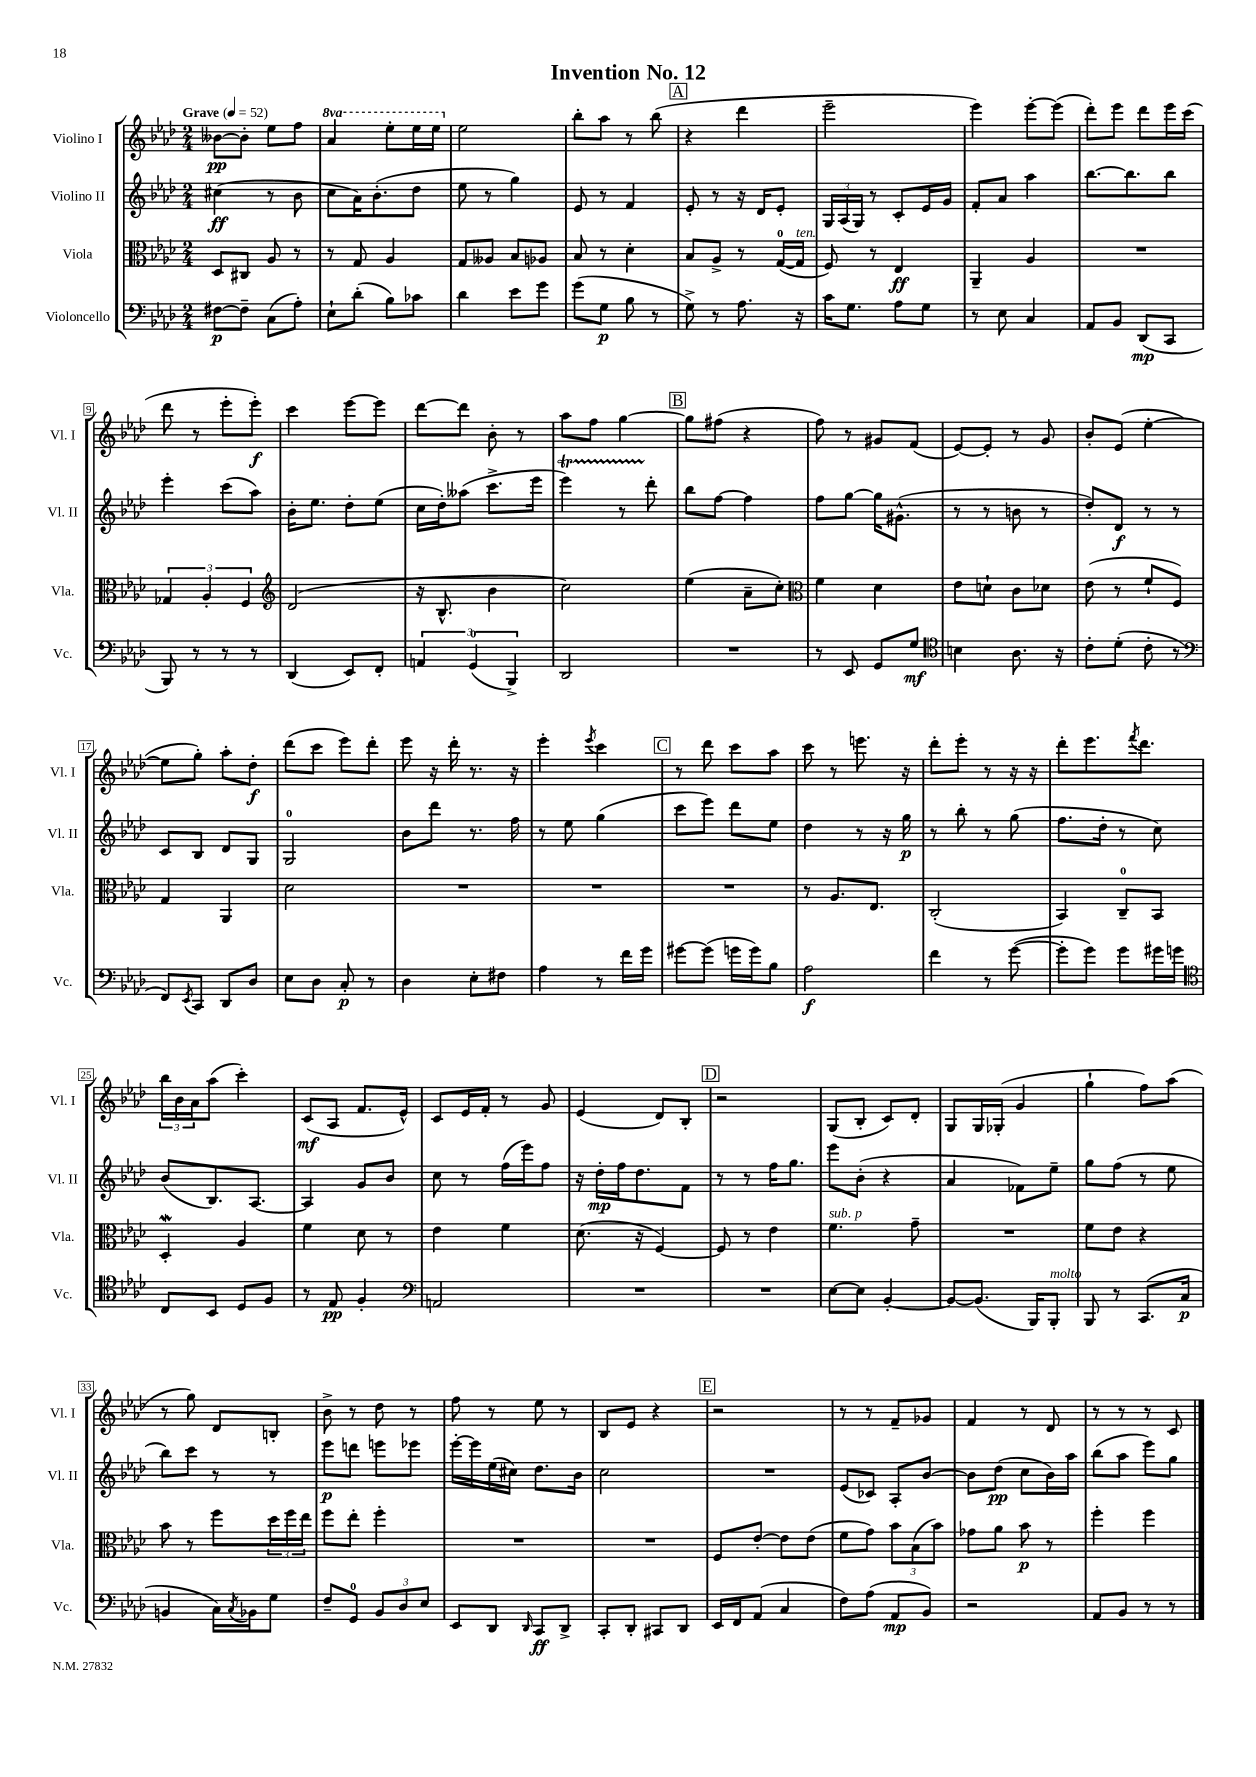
\header { title = "Invention No. 12" }
<<
\new StaffGroup <<
\new Staff = "s0" \with { instrumentName = "Violino I" shortInstrumentName = "Vl. I" } {
    \clef treble \key aes \major \numericTimeSignature \time 2/4 \set Staff.ottavationMarkups = #ottavation-simple-ordinals \tempo "Grave" 4 = 52
    beses'8~\pp beses'8-. ees''8 f''8 |
    \ottava #1 aes''4 ees'''8-. ees'''16 ees'''16 \ottava #0 |
    ees''2 |
    bes''8-. aes''8 r8 bes''8( |
    \mark \markup { \box "A" } r4 des'''4 |
    ees'''2-- |
    ees'''4) ees'''8~-. ees'''8( |
    des'''8-.) ees'''8 des'''8 ees'''16 c'''16( |
    des'''8 r8 ees'''8-. ees'''8-.\f) |
    c'''4 ees'''8~ ees'''8 |
    des'''8~ des'''8 bes'8-. r8 |
    aes''8 f''8 g''4~ |
    \mark \markup { \box "B" } g''8 fis''8( r4 |
    f''8) r8 gis'8 f'8( |
    ees'8~) ees'8-. r8 g'8 |
    bes'8-. ees'8( ees''4~-. |
    ees''8 g''8-.) aes''8-. des''8-.\f |
    des'''8( c'''8 ees'''8) des'''8-. |
    ees'''8 r16 des'''16-. r8. r16 |
    ees'''4-. \acciaccatura { ees'''8 } c'''4 |
    \mark \markup { \box "C" } r8 des'''8 c'''8 aes''8 |
    c'''8 r8 e'''8. r16 |
    des'''8-. ees'''8-. r8 r16 r16 |
    des'''8-. ees'''8. \acciaccatura { f'''8 } des'''8. |
    \tuplet 3/2 { bes''16 bes'16 aes'16 } aes''8( c'''4-.) |
    c'8\mf( aes8 f'8. ees'16-^) |
    c'8 ees'16 f'16-. r8 g'8 |
    ees'4( des'8) bes8-. |
    \mark \markup { \box "D" } r2 |
    g8( bes8-. c'8) des'8-. |
    g8 g16 ges16-.( g'4 |
    g''4-! f''8) aes''8( |
    r8 g''8) des'8 b8-. |
    bes'8-> r8 des''8 r8 |
    f''8 r8 ees''8 r8 |
    bes8 ees'8 r4 |
    \mark \markup { \box "E" } r2 |
    r8 r8 f'8-- ges'8 |
    f'4 r8 des'8 |
    r8 r8 r8 c'8 \bar "|." |
}
\new Staff = "s1" \with { instrumentName = "Violino II" shortInstrumentName = "Vl. II" } {
    \clef treble \key aes \major \numericTimeSignature \time 2/4
    cis''4\ff( r8 bes'8 |
    c''8 aes'16) bes'8.-.( des''8 |
    ees''8 r8 g''4) |
    ees'8 r8 f'4 |
    \mark \markup { \box "A" } ees'8-. r8 r16 des'16 ees'8-. |
    \tuplet 3/2 { g16 aes16( g16) } r8 c'8-. ees'16 g'16 |
    f'8-. aes'8 aes''4 |
    bes''8.~ bes''8. bes''8 |
    ees'''4-. c'''8( aes''8) |
    bes'16-. ees''8. des''8-. ees''8( |
    c''16 des''16-.) aeses''8( c'''8.-> ees'''16 |
    ees'''4\startTrillSpan) r8 des'''8-.\stopTrillSpan |
    \mark \markup { \box "B" } bes''8 f''8~ f''4 |
    f''8 g''8~ g''16 gis'8.-^( |
    r8 r8 b'8 r8 |
    des''8-.) des'8\f r8 r8 |
    c'8 bes8 des'8 g8 |
    g2-0 |
    bes'8 des'''8 r8. f''16 |
    r8 ees''8 g''4( |
    \mark \markup { \box "C" } c'''8 ees'''8) des'''8 ees''8 |
    des''4 r8 r16 g''16\p |
    r8 bes''8-. r8 g''8( |
    f''8. des''16-. r8 c''8) |
    bes'8( bes8.) aes8.~ |
    aes4 g'8 bes'8 |
    c''8 r8 f''16( ees'''16) f''8 |
    r16 des''16-.\mp f''16 des''8. f'8 |
    \mark \markup { \box "D" } r8 r8 f''16 g''8. |
    ees'''8 bes'8-.( r4 |
    aes'4 fes'8) ees''8-- |
    g''8 f''8( r8 ees''8 |
    bes''8) c'''8 r8 r8 |
    ees'''8\p d'''8 e'''8 ees'''8 |
    ees'''16~-. ees'''16 ees''16( cis''16) des''8. bes'16 |
    c''2 |
    \mark \markup { \box "E" } R2 |
    ees'8( ces'8) aes8-. bes'8~ |
    bes'8 des''8\pp( c''8 bes'16) aes''16 |
    bes''8( aes''8 ees'''8) g''8 \bar "|." |
}
\new Staff = "s2" \with { instrumentName = "Viola" shortInstrumentName = "Vla." } {
    \clef alto \key aes \major \numericTimeSignature \time 2/4
    des8 cis8 aes8 r8 |
    r8 g8 aes4 |
    g8 aeses8 bes8 aes8 |
    bes8 r8 des'4-. |
    \mark \markup { \box "A" } bes8 aes8-> r8 g16-0~( g16^\markup { \italic "ten." } |
    f8) r8 ees4\ff |
    aes,4-- aes4 |
    R2 |
    \tuplet 3/2 { ges4 aes4-. f4 } |
    \clef treble des'2( |
    r16 bes8.-^ bes'4 |
    c''2) |
    \mark \markup { \box "B" } ees''4( aes'8-- c''8-.) |
    \clef alto f'4 des'4 |
    ees'8 d'8-! c'8 des'8 |
    ees'8( r8 f'8-! f8) |
    g4 aes,4 |
    des'2 |
    R2 |
    R2 |
    \mark \markup { \box "C" } R2 |
    r8 aes8. ees8. |
    c2-.( |
    bes,4) c8-0-- bes,8 |
    des4-.\mordent aes4 |
    f'4 des'8 r8 |
    ees'4 f'4 |
    des'8.( r16 f4~) |
    \mark \markup { \box "D" } f8 r8 ees'4 |
    f'4.^\markup { \italic "sub. p" } g'8-- |
    R2 |
    f'8 ees'8 r4 |
    bes'8 r8 f''8 \tuplet 3/2 { des''16 f''16 ees''16 } |
    f''8 ees''8-. f''4-. |
    R2 |
    R2 |
    \mark \markup { \box "E" } f8 ees'8~-. ees'8 ees'8( |
    f'8 g'8) \tuplet 3/2 { bes'8 bes8( bes'8) } |
    ges'8 aes'8 bes'8\p r8 |
    f''4-. f''4 \bar "|." |
}
\new Staff = "s3" \with { instrumentName = "Violoncello" shortInstrumentName = "Vc." } {
    \clef bass \key aes \major \numericTimeSignature \time 2/4
    fis8~\p fis8-- c8( aes8-.) |
    ees8-! des'8-.( bes8) ces'8 |
    des'4 ees'8 g'8 |
    g'8( g8\p bes8 r8 |
    \mark \markup { \box "A" } g8->) r8 aes8. r16 |
    c'16 g8. aes8 g8 |
    r8 ees8 c4 |
    aes,8 bes,8 des,8\mp( c,8 |
    bes,,8) r8 r8 r8 |
    des,4( ees,8) f,8-. |
    \tuplet 3/2 { a,4 g,4-0( bes,,4->) } |
    des,2 |
    \mark \markup { \box "B" } R2 |
    r8 ees,8 g,8 g8\mf |
    \clef tenor b4 aes8. r16 |
    c'8-. des'8-.( c'8-. r8 |
    \clef bass f,8) \acciaccatura { ees,8 } c,8 des,8 des8 |
    ees8 des8 c8-.\p r8 |
    des4 ees8-. fis8 |
    aes4 r8 f'16 g'16 |
    \mark \markup { \box "C" } gis'8~ gis'8( g'16 g'16) bes8 |
    aes2\f |
    f'4 r8 g'8~( |
    g'8-. g'8) g'8 gis'16 g'16 |
    \clef tenor c8 bes,8 des8 f8 |
    r8 ees8\pp f4-. |
    \clef bass a,2 |
    R2 |
    \mark \markup { \box "D" } R2 |
    ees8~ ees8 bes,4~-. |
    bes,8~ bes,8.( bes,,16) bes,,8-.^\markup { \italic "molto" } |
    bes,,8 r8 c,8.( c16\p |
    b,4 c16) \acciaccatura { c8 } bes,16 g8 |
    f8-- g,8-0 \tuplet 3/2 { bes,8 des8 ees8 } |
    ees,8 des,8 \grace { des,16 } c,8\ff des,8-> |
    c,8-. des,8-. cis,8 des,8 |
    \mark \markup { \box "E" } ees,16 f,16 aes,8( c4 |
    f8) aes8( aes,8\mp bes,8) |
    r2 |
    aes,8 bes,8 r8 r8 \bar "|." |
}
>>
>>
\layout { \context { \Score \override BarNumber.stencil = #(make-stencil-boxer 0.1 0.3 ly:text-interface::print) } }
